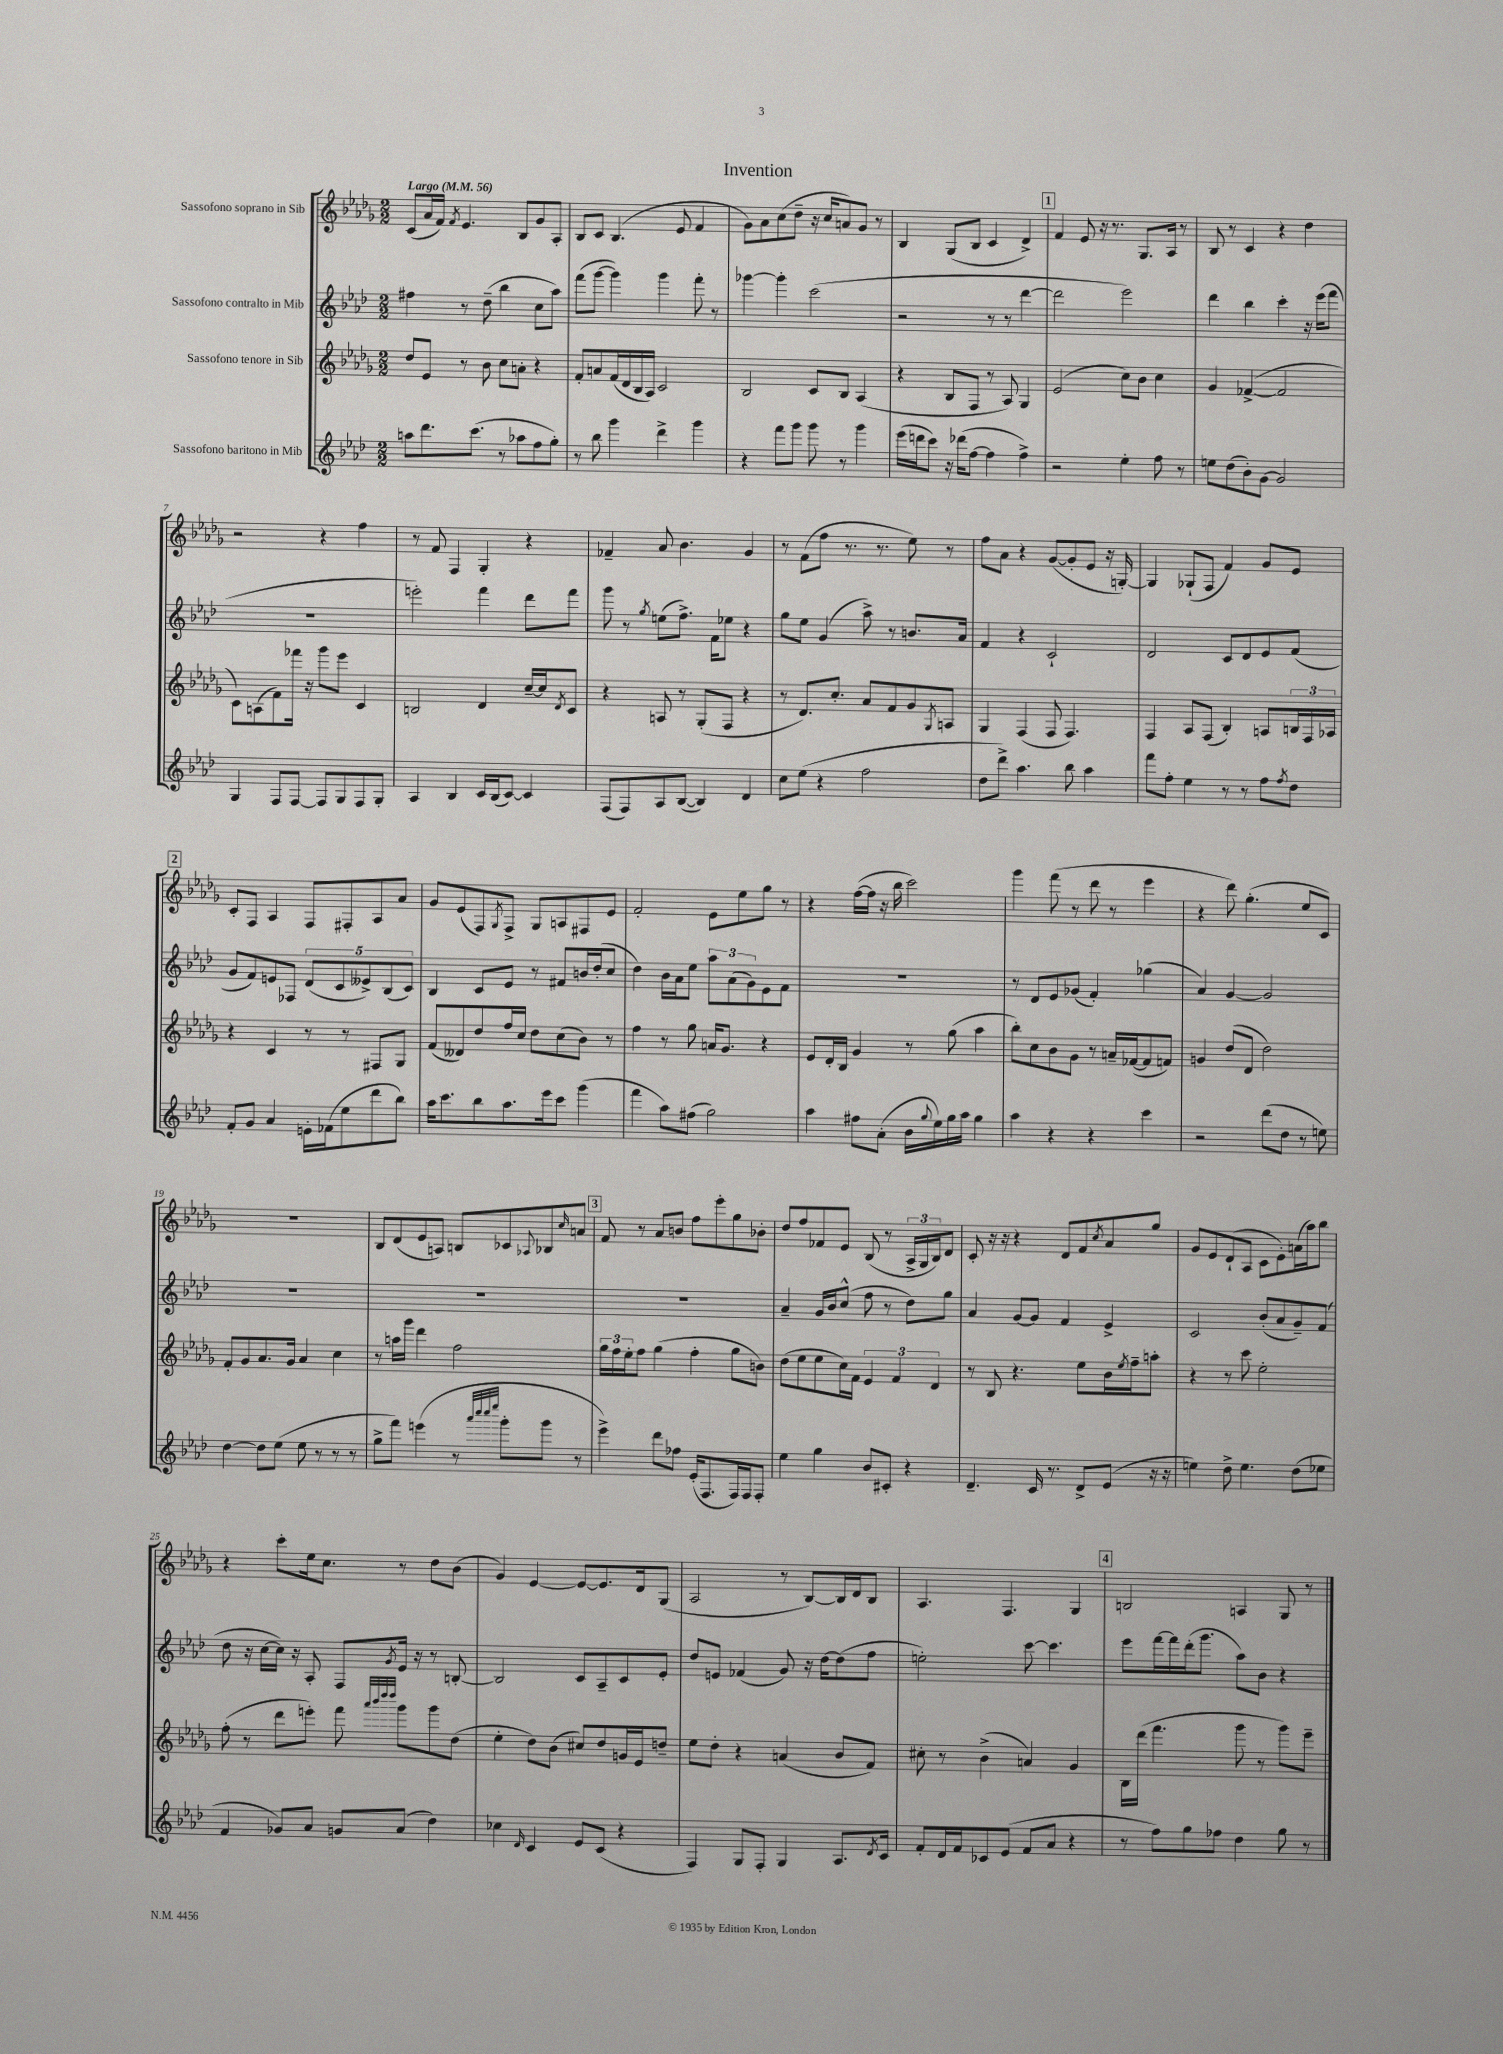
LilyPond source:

\header { title = "Invention" }
<<
\new StaffGroup <<
\new Staff = "s0" \with { instrumentName = "Sassofono soprano in Sib" } {
    \clef treble \key des \major \numericTimeSignature \time 2/2 \tempo "Largo" 4 = 56
    c'8( aes'16 f'16) \acciaccatura { f'8 } ees'4. bes8 ges'8 aes8-. |
    bes8 c'8 bes4.( ees'8 f'4 |
    ges'8) aes'8 c''8( des''8-- r16 c''16 a'8) ges'8 r8 |
    bes4 ges8( bes8 c'4 des'4->) |
    \mark \markup { \box "1" } f'4 ees'8 r16 r8. ges8. aes16 r8 |
    bes8 r8 c'4 r4 des''4 |
    r2 r4 f''4 |
    r8 f'8 f4 ges4-. r4 |
    fes'4-- aes'8 bes'4. ges'4 |
    r8 f'8( f''8 r8. r8. ees''8) r8 |
    f''8 aes'8 r4 ges'8~( ges'8-. ees'8 r16 g16~-.) |
    g4 ges8-!( f8 f'4) ges'8 ees'8 |
    \mark \markup { \box "2" } c'8-. f8 aes4 f8 fis8-. aes8 aes'8 |
    ges'8 ees'8( f8) \acciaccatura { ges8 } f8-> ges8 a8 fis8 ees'8 |
    f'2-. ees'8 ees''8 ges''8 r8 |
    r4 f''16~( f''16 r16 bes''16 c'''2) |
    ges'''4 f'''8( r8 des'''8 r8 ees'''4 |
    r4 des'''8) ges''4.-.( ees''8 c'8) |
    R1 |
    bes8 des'8( ees'8 a8) b8 ces'8 \appoggiatura { aes8 } bes8 \grace { c''16 } a'8 |
    \mark \markup { \box "3" } f'8 r8 aes'8 b'8 f''8 ees'''8-. ges''8 bes'8-. |
    des''8 f''8 fes'8 ees'8 bes8( r8 \tuplet 3/2 { aes16-> ges16 bes16) } des'8 |
    c'8-. r16 r16 r4 des'8 f'8 \acciaccatura { c''8 } aes'8 ges''8 |
    ges'8 ees'8 des'8-!( aes8 c'8 ees'8-.) a'16( aes''16) bes''8 |
    r4 c'''8-. ees''16 c''8. r8 des''8 bes'8( |
    ges'4) ees'4~ ees'8~ ees'8. des'16 ges8( |
    aes2 r8 bes8~) bes16 des'16 bes8 |
    aes4. f4. ges4 |
    \mark \markup { \box "4" } b2 a4 ges8 r8 \bar "|." |
}
\new Staff = "s1" \with { instrumentName = "Sassofono contralto in Mib" } {
    \clef treble \key aes \major \numericTimeSignature \time 2/2
    fis''4 r8 des''8--( bes''4 c''8 aes''8) |
    f'''8( g'''8~ g'''4) g'''4 f'''8-. r8 |
    ges'''4~ ges'''4-. c'''2( |
    r2 r8 r8 des'''4~ |
    \mark \markup { \box "1" } des'''2 ees'''2) |
    des'''4 bes''4 c'''4-. r16 ees'''16( f'''8 |
    R1 |
    e'''2-.) f'''4 des'''8 f'''8 |
    g'''8 r8 \acciaccatura { g''8 } e''8( f''8.->) f'16 ees''8 r4 |
    g''8 ees''8 g'4( aes''8->) r8 b'8. aes'16 |
    f'4 r4 c'2-! |
    des'2 c'8 des'8 ees'8 f'8( |
    \mark \markup { \box "2" } g'8 f'8) e'8 fes8 \tuplet 5/4 { des'8( c'8 eeses'8->) bes8( c'8) } |
    bes4 c'8 ees'8 r8 fis'8 b'16 des''16-.( c''8 |
    des''4) bes'16 aes'16 ees''8 \tuplet 3/2 { aes''8 aes'8( g'8) } ees'8 f'8 |
    R1 |
    r8 des'8 ees'8 ges'8( f'4-.) ges''4( |
    aes'4) g'4~ g'2 |
    R1 |
    R1 |
    \mark \markup { \box "3" } R1 |
    aes'4-- g'16 bes'16 c''8-^( f''8 r8 des''8) g''8 |
    aes'4 g'8~ g'8 f'4 ees'4-> |
    c'2 bes'8-.( aes'8 g'8--) f'8( |
    des''8 r16 c''16~ c''16) r16 aes8-. f8 \acciaccatura { g'8 } ees'16 r16 r8 b8~-. |
    b2 c'8 aes8-- c'8 ees'8-. |
    des''8 e'8 fes'4( g'8) r16 des''16~ des''8( f''8 |
    e''2-.) c'''8~ c'''4. |
    \mark \markup { \box "4" } ees'''8 f'''16~ f'''16 des'''16-.( g'''8. aes''8) bes'8 r4 \bar "|." |
}
\new Staff = "s2" \with { instrumentName = "Sassofono tenore in Sib" } {
    \clef treble \key des \major \numericTimeSignature \time 2/2
    des''8 ees'8 r8 bes'8 c''8 a'8-. r4 |
    f'8-. a'8 f'16( des'16 bes16 aes16) c'2 |
    bes2 c'8 bes8 aes4( |
    r4 bes8 f8 r8 aes8) ges4 |
    \mark \markup { \box "1" } ees'2( c''8) bes'8 c''4 |
    ges'4 fes'4~->( fes'2 |
    c'8) a8( f'8) fes'''16 r16 ges'''8 ees'''8 c'4 |
    b2 des'4 c''16~-- c''16 \acciaccatura { des'8 } c'8 |
    r4 a8 r8 ges8-.( f8 r4 |
    r8 des'8.) c''8.-. aes'8 f'8 ges'8 \acciaccatura { ges8 } a8 |
    ges4 f4( f8 f4.) |
    f4 aes8 f8( bes4-.) a8 \tuplet 3/2 { b16 f16 aes16 } |
    \mark \markup { \box "2" } r4 c'4 r8 r8 fis8 ges8 |
    f'8( deses'8) des''8 f''16 c''16 des''8 c''8( bes'8) r8 |
    f''4 r8 ges''8 a'16 ges'8. r4 |
    ees'8 des'16-. bes16 ges'4 r8 ges''8( aes''4 |
    bes''8-.) c''8 bes'8 ges'8 r8 a'16-- fes'16~( fes'8 f'8) |
    g'4 des''8( des'8 des''2) |
    f'8-. ges'8 aes'8. ges'16 aes'4 c''4 |
    r8 a''16 ges'''16 des'''4 f''2 |
    \mark \markup { \box "3" } \tuplet 3/2 { ges''16 f''16 ees''16-. } f''8 ges''4( f''4-. ges''8 b'8) |
    des''8( ees''8 ees''8 c''16) f'16 \tuplet 3/2 { ees'4 f'4 des'4 } |
    r8 bes8 r4. ees''8 bes'16 \acciaccatura { ees''8 } f''16-- a''8-. |
    r4 r8 c'''8 ees''2-. |
    f''8-.( r8 des'''8 e'''8-.) f'''8 \grace { aes'''32 bes'''32 des''''32 des''''32 } ges'''8 ges'''8 des''8( |
    ees''4-. des''8) bes'8( cis''8) des''8 g'16 ees'16 d''8-- |
    ees''8 des''8-. r4 a'4( bes'8 f'8) |
    cis''8-. r8 bes'4->( a'4) ges'4 |
    \mark \markup { \box "4" } bes16 des'''16( f'''4. ges'''8 r8 ges'''8) ees'''8-- \bar "|." |
}
\new Staff = "s3" \with { instrumentName = "Sassofono baritono in Mib" } {
    \clef treble \key aes \major \numericTimeSignature \time 2/2
    a''8 des'''8. c'''8.( r8 aes''8 f''8 g''8-.) |
    r8 bes''8 g'''4 des'''4-> g'''4 |
    r4 f'''8 g'''8 g'''8 r8 g'''4 |
    ees'''16( d'''16 c'''8) r16 des'''16( f''8~ f''4 f''4->) |
    \mark \markup { \box "1" } r2 ees''4-. f''8 r8 |
    e''8 des''8( bes'8-.) g'8~ g'2 |
    g4 f8 f8~ f8 g8 f8 g8-. |
    aes4 bes4 c'16 bes16( c'8~) c'4 |
    f8( f8) aes8 bes8~( bes4) des'4 |
    c''8 ees''8( r4 f''2 |
    des''8 des'''8->) aes''4. bes''8 aes''4 |
    f'''8 f''8-. ees''4 r8 r8 f''8 \acciaccatura { f''8 } des''8 |
    \mark \markup { \box "2" } f'8-. g'8 aes'4 e'16-. fes'16( ees''8 des'''8 bes''8) |
    aes''16 c'''8. bes''8 aes''8. ees'''16 c'''8 g'''4( |
    f'''4 aes''8) fis''8( g''2) |
    aes''4 fis''8 aes'8-.( bes'16 \appoggiatura { g''8 } ees''16) g''16 aes''16 g''4 |
    aes''4 r4 r4 c'''4 |
    r2 des'''8( des''8 r8 e''8) |
    des''4~ des''8 ees''8( ees''8 r8 r8 r8 |
    g''8-> f'''8) e'''4( r8 \grace { aes'''32 c''''32 c''''32 ees''''32 } g'''8-. g'''8 r8 |
    \mark \markup { \box "3" } ees'''4->) des'''8 fes''8 ees'16-.( f8. f16) f16 f8-. |
    ees''4 g''4 bes'8 cis'8-. r4 |
    des'4.-- c'16 r8. des'8-> ees'8( r16 r16 |
    e''4) des''8-> e''4. des''8( ees''8 |
    f'4 ges'8) aes'8 g'8 aes'8( des''4) |
    ces''4 \grace { des'16 } c'4 ees'8 c'8( r4 |
    f4) g8 f8-. g4 aes8. \acciaccatura { des'8 } c'16 |
    f'8-. des'16 f'16 ces'8 ees'8( f'8 aes'8 r4 |
    \mark \markup { \box "4" } r8 f''8) g''8 fes''8 des''4 g''8 r8 \bar "|." |
}
>>
>>
